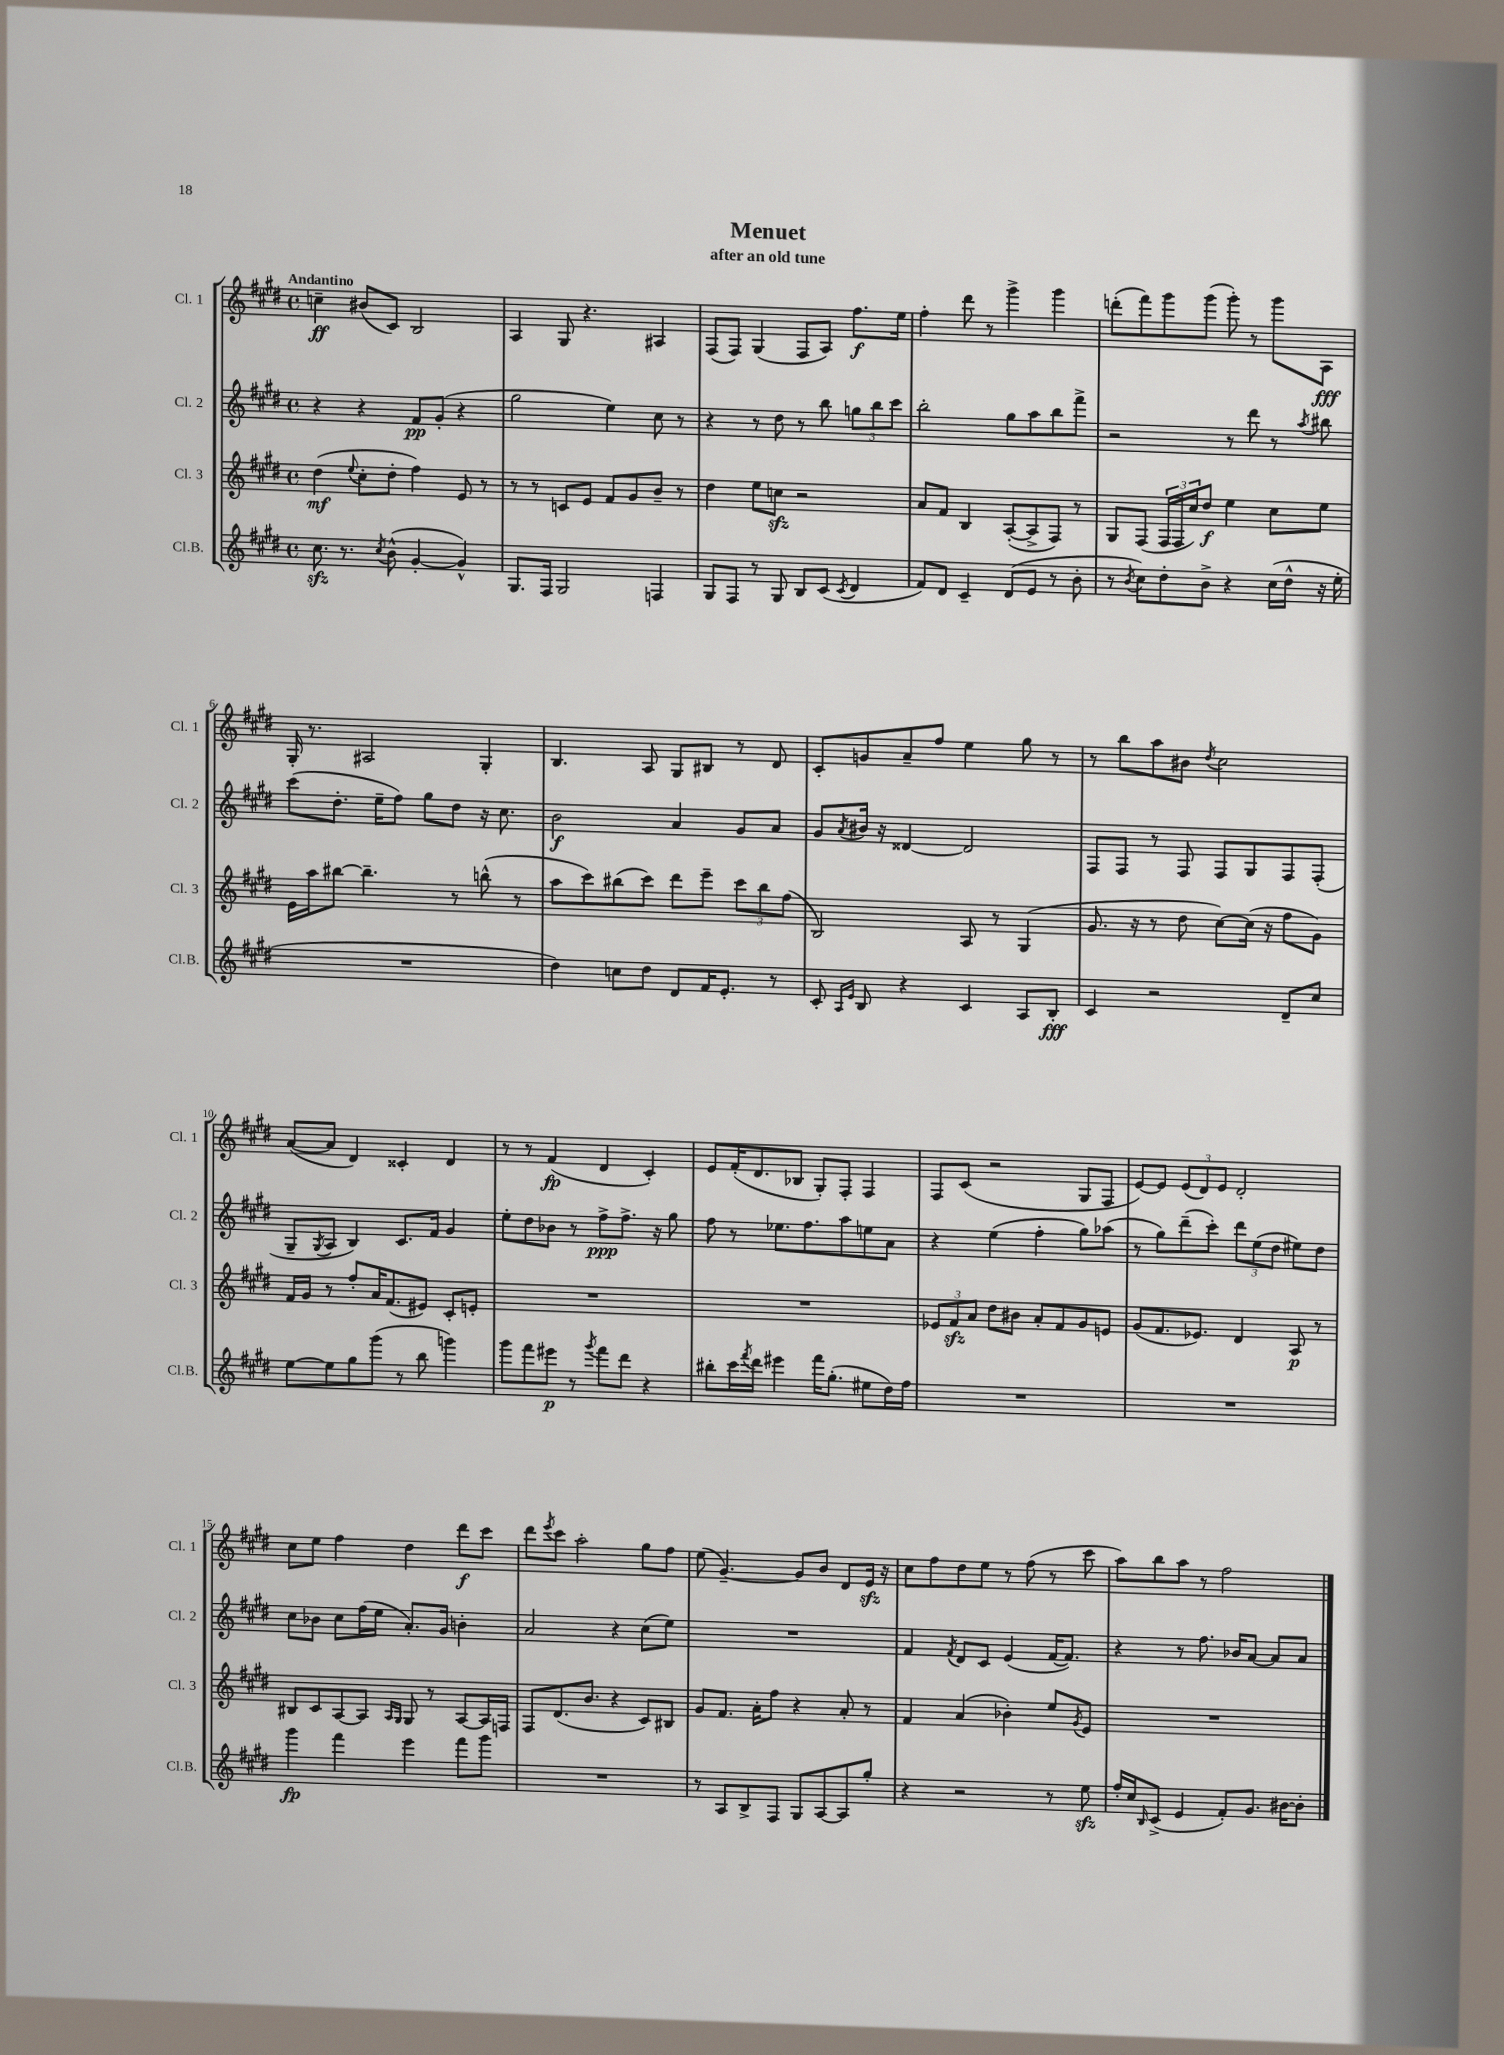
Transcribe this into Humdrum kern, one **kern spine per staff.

**kern	**kern	**kern	**kern
*staff4	*staff3	*staff2	*staff1
*clefG2	*clefG2	*clefG2	*clefG2
*k[f#c#g#d#]	*k[f#c#g#d#]	*k[f#c#g#d#]	*k[f#c#g#d#]
*M4/4	*M4/4	*M4/4	*M4/4
*met(c)	*met(c)	*met(c)	*met(c)
8.cc#\	(4dd#\	4r	4cc~\
8.r	.	.	.
.	8qqee/	.	.
.	8cc#'\L	4r	(8b#/L
8qcc#/	.	.	.
(8b^^\	8dd#'\J	.	8c#/J)
[4g#'/	4ff#\)	8f#/L	2B/
.	.	(8g#'/J	.
4g#^^/])	8e/	4r	.
.	8r	.	.
=	=	=	=
8.G#/L	8r	2gg#\	4A/
.	8r	.	.
16F#/Jk	.	.	.
2G#/	8c/L	.	8G#/
.	8e/J	.	4.r
.	8f#/L	4ee\)	.
.	8g#/	.	.
4F/	8b~/J	8cc#\	4A#/
.	8r	8r	.
=	=	=	=
8G#/L	4dd#\	4r	(8F#/L
8F#/J	.	.	8F#/J)
8r	8ee\L	8r	(4G#/
8G#/	8cc\J	8dd#\	.
8B/L	2r	8r	8F#/L
(8c#/J	.	8bb\	8A/J)
8qc#/	.	.	.
4d#/	.	12gg\L	8.ff#\L
.	.	12bb\	.
.	.	12ccc#\J	.
.	.	.	16ee\Jk
=	=	=	=
8f#/L)	8a/L	2bb'\	4ff#'\
8d#/J	8f#/J	.	.
4c#~/	4B/	.	8ddd#\
.	.	.	8r
(8d#/L	([8A'/L	8gg#\L	4ggg#^\
8e/J	8A^/]	8aa\	.
8r	8F#/J)	8bb\	4ggg#\
8b'\	8r	8fff#^\J	.
=	=	=	=
8r	8G#/L	2r	(8ddd'\L
8qb/	.	.	.
8cc#\L)	(8F#/J	.	8fff#\)
8dd#'\	24F#/LL	.	8ggg#\
.	24F#/	.	.
.	24cc#/J)	.	.
8b^\J	8dd#/J	.	(8ggg#\J
4r	4ee\	8r	8ggg#'\)
.	.	8ddd#\	8r
(16cc#\LL	8cc#\L	8r	8ggg#\L
16dd#^^\JJ	.	.	.
.	.	8qaa/	.
16r	8ee\J	8bb#\	8A\J
16ee'\	.	.	.
=	=	=	=
1r	16e\LL	(8ccc#\L	16G#'/
.	16aa\J	.	8.r
.	[8bb#\J	8.dd#'\J	.
.	4.bb#~\]	.	2A#/
.	.	16ee~\LK	.
.	.	8ff#\J)	.
.	.	8gg#\L	.
.	8r	8dd#\J	.
.	(8bb^^\	16r	4G#'/
.	.	8.cc#\	.
.	8r	.	.
=	=	=	=
4dd#\)	8aa\L	2b\	4.B/
.	8ccc#\)	.	.
8cc\L	(8bb#\	.	.
8dd#\J	8ccc#\J)	.	8A/
8d#/L	8ddd#\L	4a/	8G#/L
16f#/K	8eee~\J	.	8B#/J
8.e'/J	.	.	.
.	12ccc#\L	8g#/L	8r
.	12bb#\	.	.
8r	.	8a/J	8d#/
.	(12ff#\J	.	.
=	=	=	=
8c#'/	2B/)	8g#/L	8c#'/L
16qqA/LL	.	.	.
16qqe/JJ	.	8qa/	.
8B/	.	16b#/Jk	8g/
.	.	16r	.
4r	.	[4d##/	8a~/
.	.	.	8ff#/J
4c#/	8A/	2d##/]	4ee\
.	8r	.	.
8A/L	(4G#/	.	8gg#\
8B'/J	.	.	8r
=	=	=	=
4c#/	8.g#/	8F#/L	8r
.	.	8F#/J	8bb\L
.	16r	.	.
2r	8r	8r	8aa\
.	8dd#\	8F#/	8b#\J
.	.	.	8qdd#/
.	[8cc#\L)	8F#/L	2cc#\
.	(16cc#\]Jk	8G#/	.
.	16r	.	.
8d#~/L	8ff#\L	8F#/	.
8cc#/J	8g#\J)	(8F#'/J	.
=	=	=	=
[8ee\L	16f#/LL	8G#~/L	([8a/L
.	16g#/JJ	.	.
.	.	8qG#/	.
8ee\]	8r	8A/J	8a/]J
8gg#\	8ff#'/L	4B/)	4d#/)
(8ggg#\J	16a/K	.	.
.	(8.f#/	.	.
8r	.	8.c#/L	4c##'/
8bb\	8e#/J)	.	.
.	.	16f#/Jk	.
4ggg\)	8c#'/L	4g#/	4d#/
.	8e'/J	.	.
=	=	=	=
8ggg#\L	1r	8ee'\L	8r
8fff#\	.	8dd#\	8r
8eee#\J	.	8b-\J	(4f#/
8r	.	8r	.
8qggg#/	.	.	.
8fff#\L	.	8ff#^\L	4d#/
8ddd#\J	.	8.ff#^\J	.
4r	.	.	4c#'/)
.	.	16r	.
.	.	8gg#\	.
=	=	=	=
8bb#'\L	1r	8ff#\	8e/L
16ccc#\L	.	8r	(16f#'/K
8qfff#/	.	.	.
16ddd#\JJ	.	.	8.d#/
4eee#\	.	8.ee-\L	.
.	.	.	8B-/J
.	.	8.ff#\	.
16fff#\LK	.	.	8G#'/L)
(8.gg#'\J	.	.	.
.	.	8aa\	8F#'/J
8ee#\L	.	8ee\	4F#/
16dd#\L)	.	8a\J	.
16ff#\JJ	.	.	.
=	=	=	=
1r	12e-/L	4r	8F#/L
.	12f#/	.	.
.	.	.	(8c#/J
.	12a/J	.	.
.	8dd#\L	(4ee\	2r
.	8b#\J	.	.
.	8a'/L	4ff#'\	.
.	8f#/	.	.
.	8g#/	8gg#\L)	8G#/L
.	8e/J	(8aa-\J	8F#/J
=	=	=	=
1r	(8g#/L	8r	[8e/L)
.	8.f#/	8gg#\L)	8e/]J
.	.	(8ddd#~\	(12e/L
.	8.e-/J)	.	.
.	.	.	12d#/)
.	.	8ccc#'\J)	.
.	.	.	12e/J
.	4d#/	12ddd#\L	2d#'/
.	.	(12ee\	.
.	.	12dd#\J	.
.	8A/	8ee#\L)	.
.	8r	8dd#\J	.
=	=	=	=
4ggg#\	8B#/L	8cc#\L	8cc#\L
.	8c#/	8b-\J	8ee\J
4fff#\	[8A/	8cc#\L	4ff#\
.	8A/]J	(16ff#\L	.
.	.	16ee\JJ	.
.	16qqA/LL	.	.
.	16qqG#/JJ	.	.
4eee\	8G#/	8.a'/L)	4dd#\
.	8r	.	.
.	.	16g#/Jk	.
8fff#\L	[8A/L	4b'\	8ddd#\L
8ggg#\J	16A/]L	.	8ccc#\J
.	16F/JJ	.	.
=	=	=	=
1r	8F#/L	2a/	8ddd#\L
.	.	.	8qeee/
.	(8.d#/	.	8ccc#\J
.	.	.	2aa'\
.	8.b/J	.	.
.	4r	4r	.
.	8c#/L)	(8cc#\L	8gg#\L
.	8B#/J	8ee\J)	8ff#\J
=	=	=	=
8r	8g#/L	1r	(8ee\
8A/L	8.f#/J	.	[4.g#~/)
8B^/	.	.	.
.	16a'\LK	.	.
8F#/J	8ff#\J	.	.
8G#/L	4r	.	8g#/]L
[8A/	.	.	8b/J
8A/]	8a'/	.	8d#/L
8gg#'/J	8r	.	16e/Jk
.	.	.	16r
=	=	=	=
4r	4f#/	4f#/	8cc#\L
.	.	.	8ff#\
.	.	8qf#/	.
2r	(4a/	8d#/L	8dd#\
.	.	8c#/J	8ee\J
.	4b-'\)	(4e/	8r
.	.	.	(8ff#\
8r	8ee/L	[16f#/LK	8r
.	.	8.f#/]J)	.
.	8qg#/	.	.
8ee\	8e/J	.	8ccc#\
=	=	=	=
16ff#'/LL	1r	4r	8aa\L)
16cc#/J	.	.	.
16qqB/	.	.	.
(8c#^/J	.	.	8bb\
4e/	.	8r	8aa\J
.	.	8.ff#\	8r
8f#'/L)	.	.	2ff#\
.	.	16b-/LK	.
8.g#/J	.	[8a/J	.
.	.	8a/]L	.
[16b#\LK	.	.	.
8b#'\]J	.	8a/J	.
==	==	==	==
*-	*-	*-	*-
